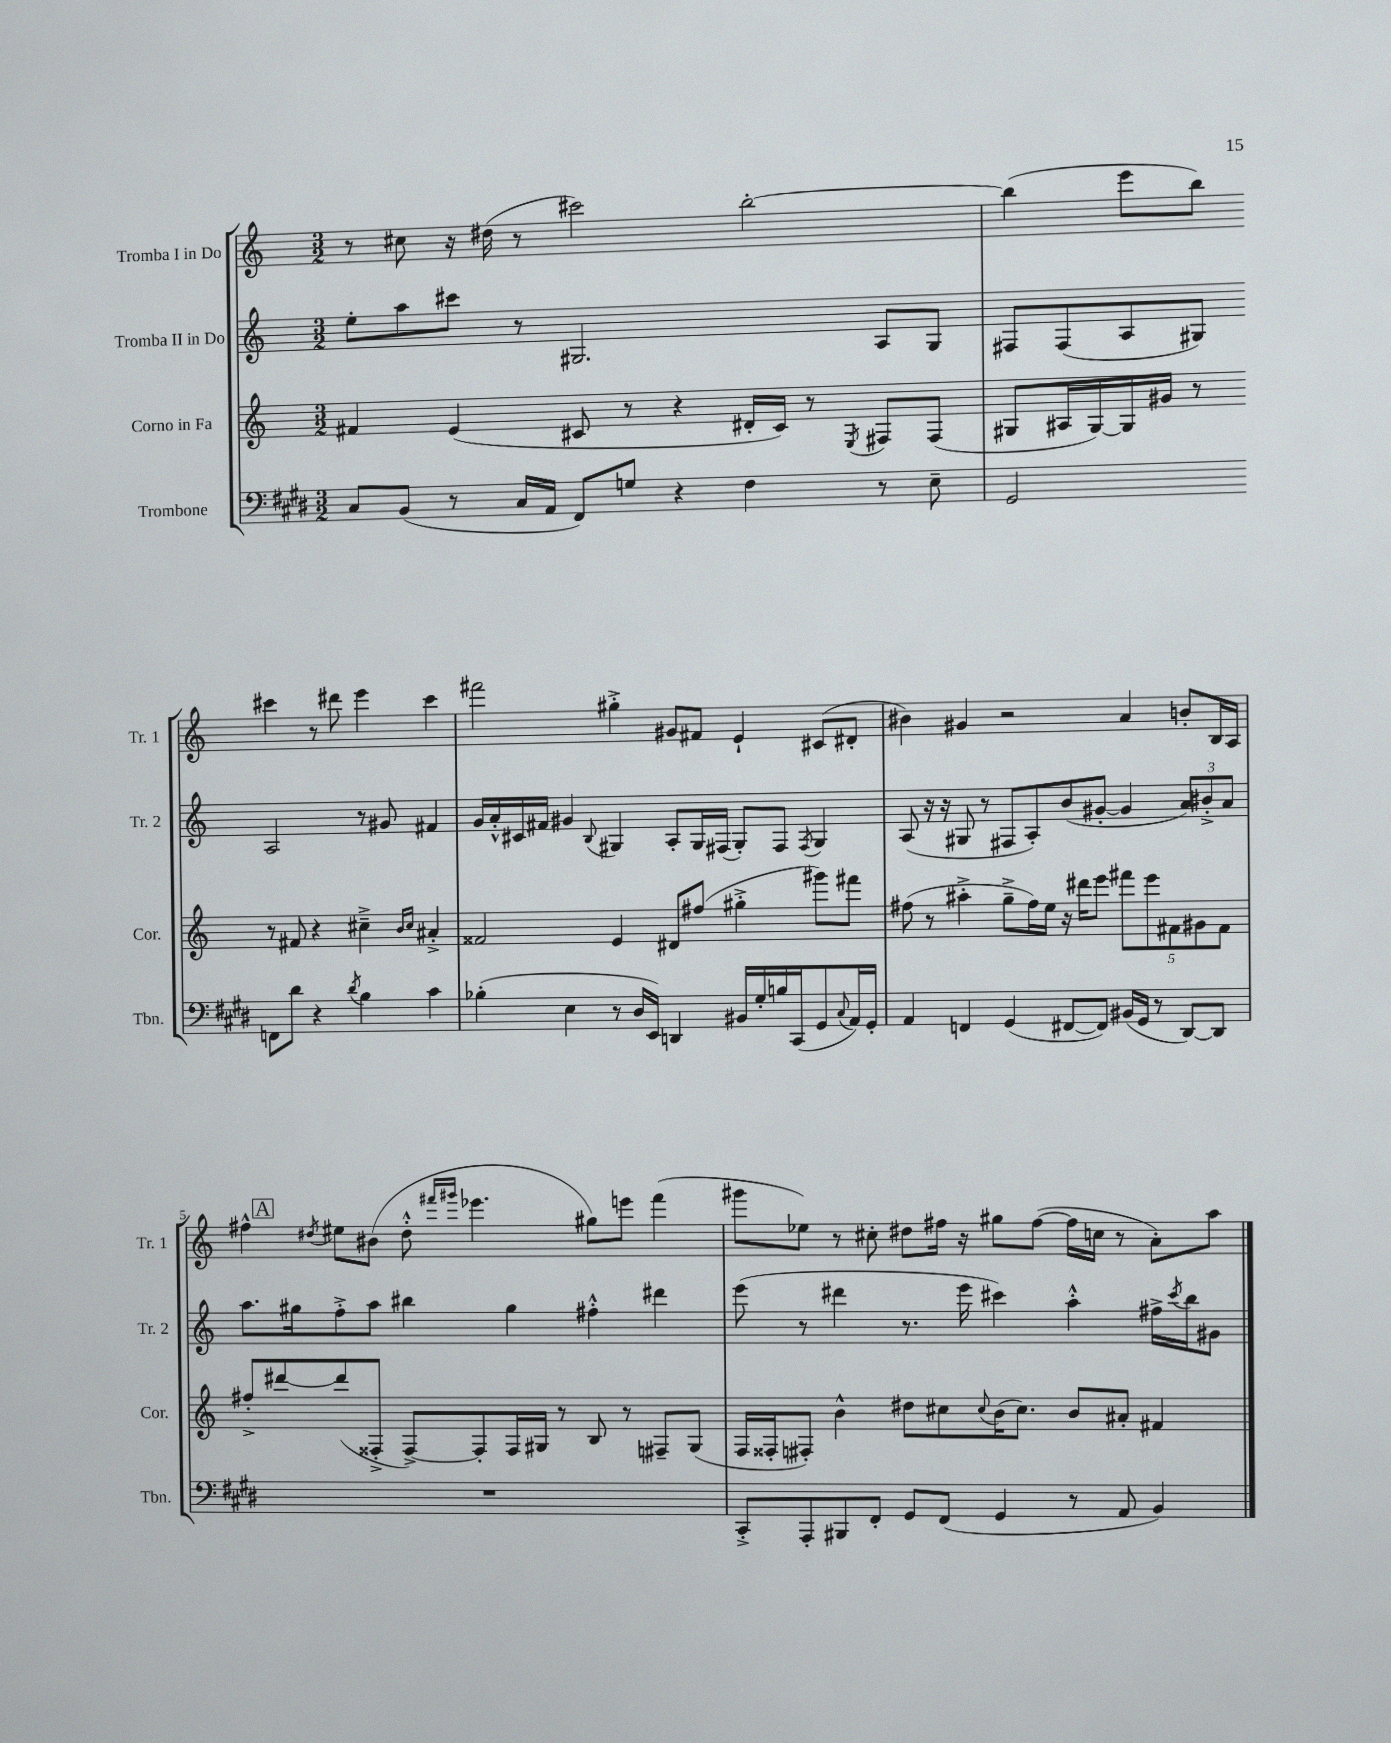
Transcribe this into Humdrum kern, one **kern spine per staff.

**kern	**kern	**kern	**kern
*part4	*part3	*part2	*part1
*staff4	*staff3	*staff2	*staff1
*I"Trombone	*I"Corno in Fa	*I"Tromba II in Do	*I"Tromba I in Do
*I'Tbn.	*I'Cor.	*I'Tr. 2	*I'Tr. 1
*clefF4	*clefG2	*clefG2	*clefG2
*k[f#c#g#d#]	*k[]	*k[]	*k[]
*M3/2	*M3/2	*M3/2	*M3/2
=1	=1	=1	=1
8C#/L	4f#X/	8ee'\L	8r
(8BB/J	.	8aa\	8cc#X\
8r	(4e/	8ccc#X\J	16r
.	.	.	(16dd#X\
16C#/LL	.	8r	8r
16AA/JJ	.	.	.
8FF#/L)	8c#X/	2.G#X/	2ccc#X\)
8Gn/J	8r	.	.
4r	4r	.	.
4F#\	16d#X'/LL	.	[2bb'\
.	16c#/JJ)	.	.
.	8r	.	.
.	8qE/	.	.
8r	8F#X/L	8A/L	.
8E~\	(8F#/J	8G#/J	.
=2	=2	=2	=2
2GG#/	8G#X/L	8F#X/L	(4bb\]
.	16A#X/L	(8F#/	.
.	[16G#/)	.	.
.	16G#/]	8A/	8eee\L
.	16g#X/JJ	.	.
.	8r	8G#X/J)	8bb\J)
8FFn\L	8r	2A/	4ccc#X\
8d#\J	8f#X/	.	.
4r	4r	.	8r
.	.	.	8ddd#X\
8qd#/	.	.	.
4B\	4cc#X~^\	8r	4eee\
.	.	8g#X/	.
.	16qqb/LL	.	.
.	16qqcc#/JJ	.	.
4c#\	4a#X'^/	4f#X/	4ccc#\
!!LO:LB:g=z
=3	=3	=3	=3
(4B-X'\	2f##X/	16g/LL	2fff#X\
.	.	16a'^^/	.
.	.	16c#X/	.
.	.	16f#X/JJ	.
4E\	.	4g#X/	.
.	.	8qqB/	.
8r	4e/	4G#X/	4gg#X'^\
16D#/LL	.	.	.
16EE/JJ)	.	.	.
4DDn/	8d#X/L	8A'/L	8g#X/L
.	(8ff#X/J	16G#/L	8f#X/J
.	.	(16F#X/JJ	.
16BB#X/LL	4gg#X'^\	8G#'/L)	4e`/
16G#'/	.	.	.
16Bn/	.	8F#/J	.
(16CC#/J	.	.	.
.	.	8qF#/	.
8GG#/	8ggg#X\L)	4G#/	(8c#X/L
8qqC#/	.	.	.
16AA/L)	8fff#X\J	.	8d#X'/J
16GG#'/JJ	.	.	.
=4	=4	=4	=4
4AA/	(8ff#X\	(8A/	4b#X\)
.	8r	16r	.
.	.	16r	.
4FFn/	4aa#X'^\	8G#X/	4g#X/
.	.	8r	.
(4GG#/	8gg~^\L	8F#X/L	2r
.	16ff#\L)	8A'/)	.
.	16ee\JJ	.	.
[8FF#X/L	16r	(8b/	.
.	16ddd#X\KL	.	.
8FF#/J])	8eee\J	[8g#X'/J	.
(16BB#X/LL	10fff#X\L	4g#/]	4a/
16GG#/JJ	.	.	.
.	10eee\	.	.
8r	.	.	.
.	10f#X\	.	.
[8DD#/L)	.	12a/L)	8bn'/L
.	10g#X\	.	.
.	.	12b#X'^/	.
8DD#/J]	.	.	16B/L
.	10f#\J	.	.
.	.	12a/J	.
.	.	.	16A/JJ
!!LO:LB:g=z
!!LO:REH:place=s1:t=A
=5	=5	=5	=5
1.r	8ff#X'^/L	8.aa\L	4ff#X^^\
.	[8ddd#X/	.	.
.	.	16gg#X\k	.
.	.	.	8qdd#X/
.	(8ddd#/]	8ff'^\	8ee#X\L
.	8F##X'^/J	8aa\J	(8b#X\J
.	[8F##^/L)	4bb#X\	8dd#'^^\
.	.	.	16qqfff#X/LL
.	.	.	16qqggg#X/JJ
.	8F##'/]	.	4.eee-X\
.	16F##/L	4gg#\	.
.	16G#X/JJ	.	.
.	8r	.	.
.	8B/	4ff#X'^^\	8gg#X\L)
.	8r	.	8eeen\J
.	8F#X~/L	4ddd#X\	(4fff#\
.	(8G#/J	.	.
=6	=6	=6	=6
8CC#'^/L	16F/LL	(8eee\	8ggg#X\L
.	16F##X'/J	.	.
8AAA'/	8F#X'/J)	8r	8ee-X\J)
8BBB#X/	4b^^\	4ddd#X\	8r
8FF#'/J	.	.	8cc#X'\
8GG#/L	8dd#X\L	8.r	8dd#X\L
(8FF#/J	8cc#X\	.	16ff#X\Jk
.	.	16eee\	16r
.	8qqcc#/	.	.
4GG#/	(16b\K	4ccc#X\)	8gg#X\L
.	8.cc#\J)	.	.
.	.	.	([8ff#\J
8r	8b/L	4aa'^^\	16ff#\LL]
.	.	.	16ccn\JJ
8AA/	8a#X'/J	.	8r
4BB/)	4f#X/	16ff#X^\LL	8a'\L)
.	.	8qccc#/	.
.	.	16bb\J	.
.	.	8g#X\J	8aa\J
==	==	==	==
*-	*-	*-	*-
